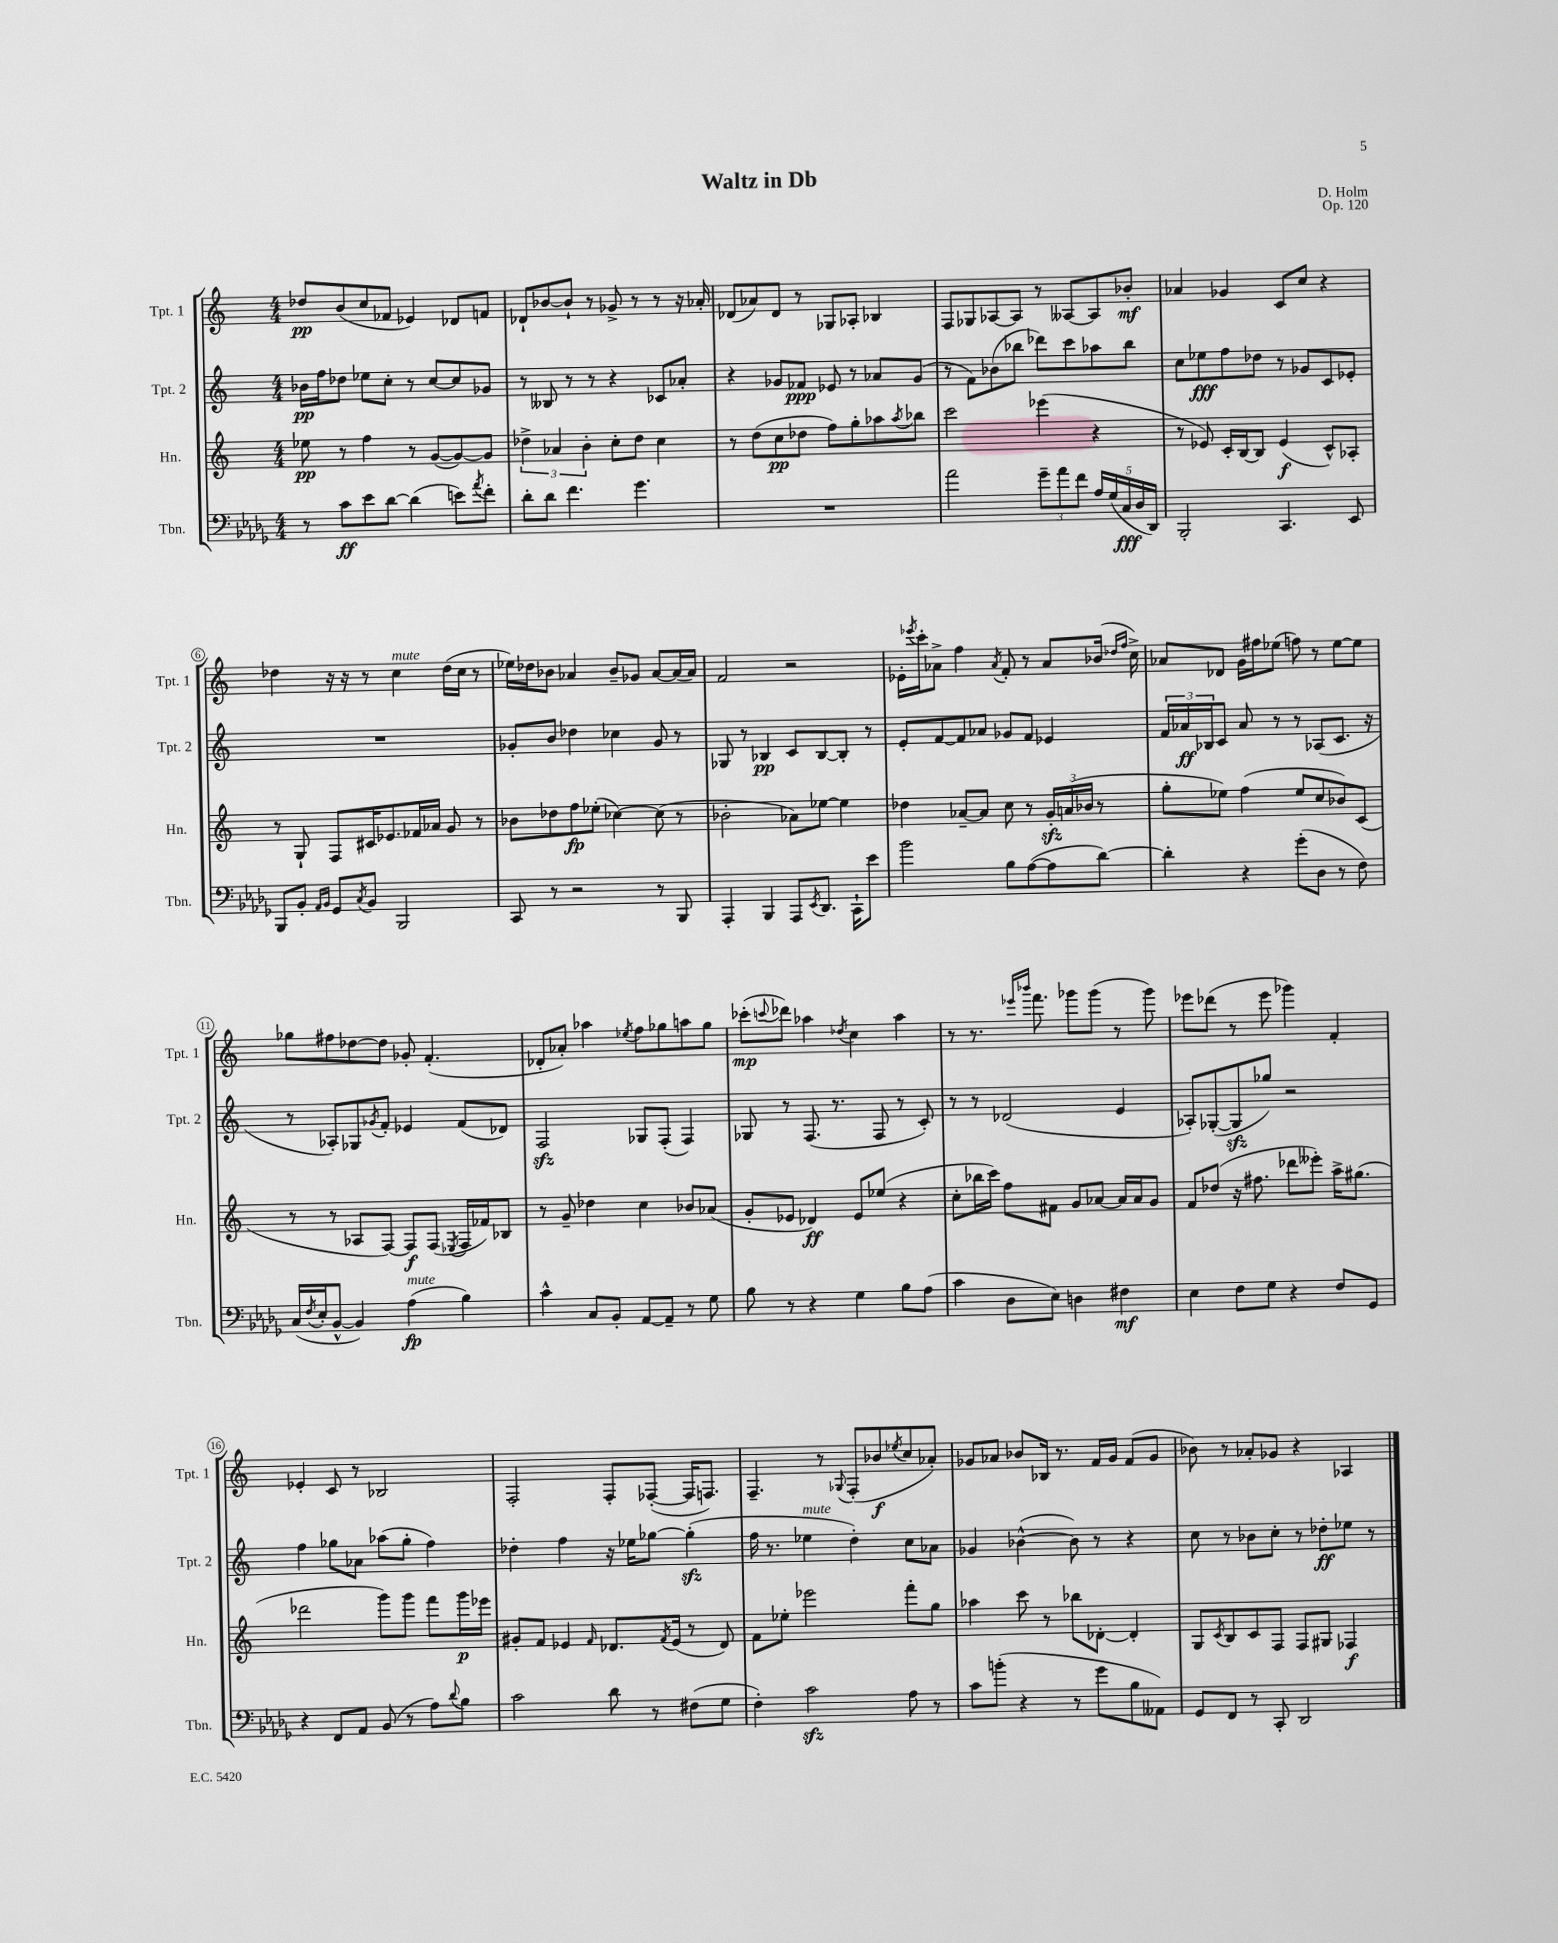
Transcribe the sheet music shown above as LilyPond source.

\header { title = "Waltz in Db" composer = "D. Holm" opus = "Op. 120" }
<<
\new StaffGroup <<
\new Staff = "s0" \with { instrumentName = "Tpt. 1" shortInstrumentName = "Tpt. 1" } {
    \clef treble \key c \major \numericTimeSignature \time 4/4
    des''8\pp b'8( c''8 fes'8 ees'4) des'8 f'8 |
    des'8-! bes'8~ bes'8-! r8 ges'8-> r8 r8 r16 aes'16-. |
    des'8( aes'8) des'8 r8 ges8 aes8-. bes4 |
    f8 ges8 aes8~ aes8 r8 aeses8~ aeses8 bes'8-.\mf |
    aes'4 ges'4 c'8 c''8 r4 |
    des''4 r16 r16 r8 c''4^\markup { \italic "mute" } des''16( c''16 r8 |
    ees''16) des''16 bes'8 aes'4 bes'8-- ges'8 aes'8~ aes'16( aes'16) |
    f'2 r2 |
    ees'16-. \acciaccatura { ees'''8 } c'''16-. aes'8-> f''4 \acciaccatura { aes'8 } f'8-. r8 aes'8 bes'16( \grace { des''16 f''16 } c''16->) |
    aes'8 des'8 g'16 fis''16 ees''8( f''8) r8 ees''8~ ees''8 |
    ges''8 fis''8 des''8~ des''8 ges'8-. f'4.-.( |
    des'8-. aes'8-.) aes''4 \acciaccatura { ees''8 } f''8 ges''8 a''8 ges''8 |
    ces'''8-.\mp( \appoggiatura { c'''8 } des'''8) aes''4 \acciaccatura { des''8 } c''4 aes''4 |
    r8 r8. \grace { ees'''16 bes'''16 } f'''8. ges'''8 ges'''8( r8 ges'''8) |
    ees'''8 des'''8( r8 ees'''8 ges'''4) f'4-. |
    ees'4-. c'8 r8 bes2 |
    f2-. f8-. fes8~-.( fes16 f8.) |
    f4.-- r8 \appoggiatura { ges8 } f8-.( bes'8\f \acciaccatura { ees''8 } c''8 aes'8-.) |
    ges'8 aes'8 bes'8 bes16 r8. f'16 ges'16 f'8( ges'8 |
    bes'8) r8 aes'8-. ges'8 r4 aes4 \bar "|." |
}
\new Staff = "s1" \with { instrumentName = "Tpt. 2" shortInstrumentName = "Tpt. 2" } {
    \clef treble \key c \major \numericTimeSignature \time 4/4
    bes'16\pp f''16 des''8 ees''8 c''8-. r8 c''8~ c''8 ges'8 |
    r8 beses8 r8 r8 r4 ces'8 aes'8-. |
    r4 ges'8 fes'8\ppp ees'8 r8 aes'8 ges'8( |
    r8 f'8) bes'8( bes''8 des'''8) c'''8 aes''8 bes''8 |
    c''8 ees''8\fff f''8 des''8 r8 ges'8 c'8 ees'8-. |
    R1 |
    ges'8-. b'8 des''4 ces''4 ges'8 r8 |
    ges8 r8 bes4\pp c'8 bes8~ bes8-. r8 |
    e'8-. f'8~ f'8 aes'8 ges'8 f'8 ees'4 |
    \tuplet 3/2 { f'16 aes'16\ff bes16 } c'8 aes'8 r8 r8 aes8( c'8. r16 |
    r8 aes8-.) ges8 \acciaccatura { ges'8 } f'8-. ees'4 f'8( des'8) |
    f2\sfz ges8 f8-.( f4) |
    ges8 r8 f8.( r8. f8 r8 c'8-.) |
    r8 r8 des'2( e'4 |
    aes8-.) ges8~-.( ges8\sfz ges''8) r2 |
    f''4 ges''8 aes'8 aes''8( ges''8-. f''4) |
    des''4-. f''4 r16 ees''16 ges''8~ ges''4-.\sfz( |
    f''16 r8. ees''4^\markup { \italic "mute" } d''4-.) c''8 aes'8 |
    ges'4 bes'4~-^( bes'8) r8 r4 |
    c''8 r8 bes'8 c''8-. r8 des''8-.\ff ees''8 r8 \bar "|." |
}
\new Staff = "s2" \with { instrumentName = "Hn." shortInstrumentName = "Hn." } {
    \clef treble \key c \major \numericTimeSignature \time 4/4
    ees''8\pp r8 f''4 r8 g'8~( g'8~) g'8 |
    \tuplet 3/2 { des''4-> aes'4 b'4-. } c''8-. des''8 c''4 |
    r8 d''8( c''8\pp des''8 f''8) g''8-. aes''8 \acciaccatura { aes''8 } bes''8 |
    c'''2 ees'''4( r4 |
    r8 ees'8) c'16-. b16~ b8 ees'4\f( c'8-^) aes8-. |
    r8 g8-! f8 cis'16 ees'8. fes'16 aes'16 g'8 r8 |
    bes'8 des''8 f''8\fp ees''8-.( ces''4~) ces''8( r8 |
    bes'2-. aes'8) ees''8~ ees''4 |
    des''4 aes'8~-- aes'8 c''8 r8 \tuplet 3/2 { g'16-.\sfz a'16( bes'16 } r8 |
    g''8-. ees''8) f''4( ees''8 c''8 bes'8) c'8( |
    r8 r8 aes8 f8~) f8\f f8( \acciaccatura { ees8 } f16 fes'16) bes8 |
    r8 g'8-- des''4 c''4 bes'8 aes'8( |
    g'8-. ees'8 des'4\ff) ees'8 ees''8( r4 |
    c''8-. bes''16 c'''16) f''8 fis'8 g'8 aes'8~ aes'16 aes'16 g'8 |
    f'8 des''8( r16 fis''8. des'''8 eeses'''8-.) a''16-> gis''8.( |
    des'''2 g'''8) g'''8 f'''8 g'''16\p ees'''16 |
    gis'8-. f'8 ees'4 \grace { f'16 } des'8. \acciaccatura { f'8 } ees'16( r8 des'8) |
    f'8 ees''8-. ees'''2 f'''8-. g''8 |
    aes''4 c'''8 r8 bes''8 des'8~-. des'4-. |
    g8 \acciaccatura { c'8 } b8 c'8 f8 f8 gis8 fes4\f \bar "|." |
}
\new Staff = "s3" \with { instrumentName = "Tbn." shortInstrumentName = "Tbn." } {
    \clef bass \key des \major \numericTimeSignature \time 4/4
    r8 c'8\ff ees'8 des'8~ des'4( e'8) \acciaccatura { aes'8 } f'8-. |
    des'8-. des'8 f'4. ges'4. |
    R1 |
    aes'2 \tuplet 3/2 { ges'8-- aes'8 f'8 } \tuplet 5/4 { aes16 ges16( c16\fff des16 des,16) } |
    bes,,2-. c,4. ees,8 |
    bes,,8 bes,8-. \grace { aes,16 bes,16 } ges,8 \acciaccatura { c8 } bes,8 bes,,2 |
    c,8 r8 r2 r8 bes,,8 |
    aes,,4-. bes,,4 aes,,8 \acciaccatura { ees,8 } des,8. c,16-! ees'8 |
    bes'2 bes8 aes8~( aes8 des'8~) |
    des'4-. r4 ges'8-.( des8 r8 f8) |
    c16( \acciaccatura { f8 } ees16-. bes,8~-^ bes,4) aes4\fp^\markup { \italic "mute" }( bes4) |
    c'4-^ c8 bes,8-. aes,8~ aes,8-- r8 ges8 |
    bes8 r8 r4 ges4 bes8 aes8( |
    c'4 des8 ees8) d4 fis4\mf |
    ees4 f8 ges8 r4 f8 ges,8 |
    r4 f,8 aes,8 bes,8( r8 aes8) \appoggiatura { des'8 } bes8 |
    c'2 des'8 r8 fis8( ges8 |
    f4-.) c'2\sfz aes8 r8 |
    c'8 b'8-.( r4 r8 ges'8 bes8 aeses,8) |
    ges,8 f,8 r8 c,8-. des,2 \bar "|." |
}
>>
>>
\layout { \context { \Score \override BarNumber.stencil = #(make-stencil-circler 0.1 0.3 ly:text-interface::print) } }
